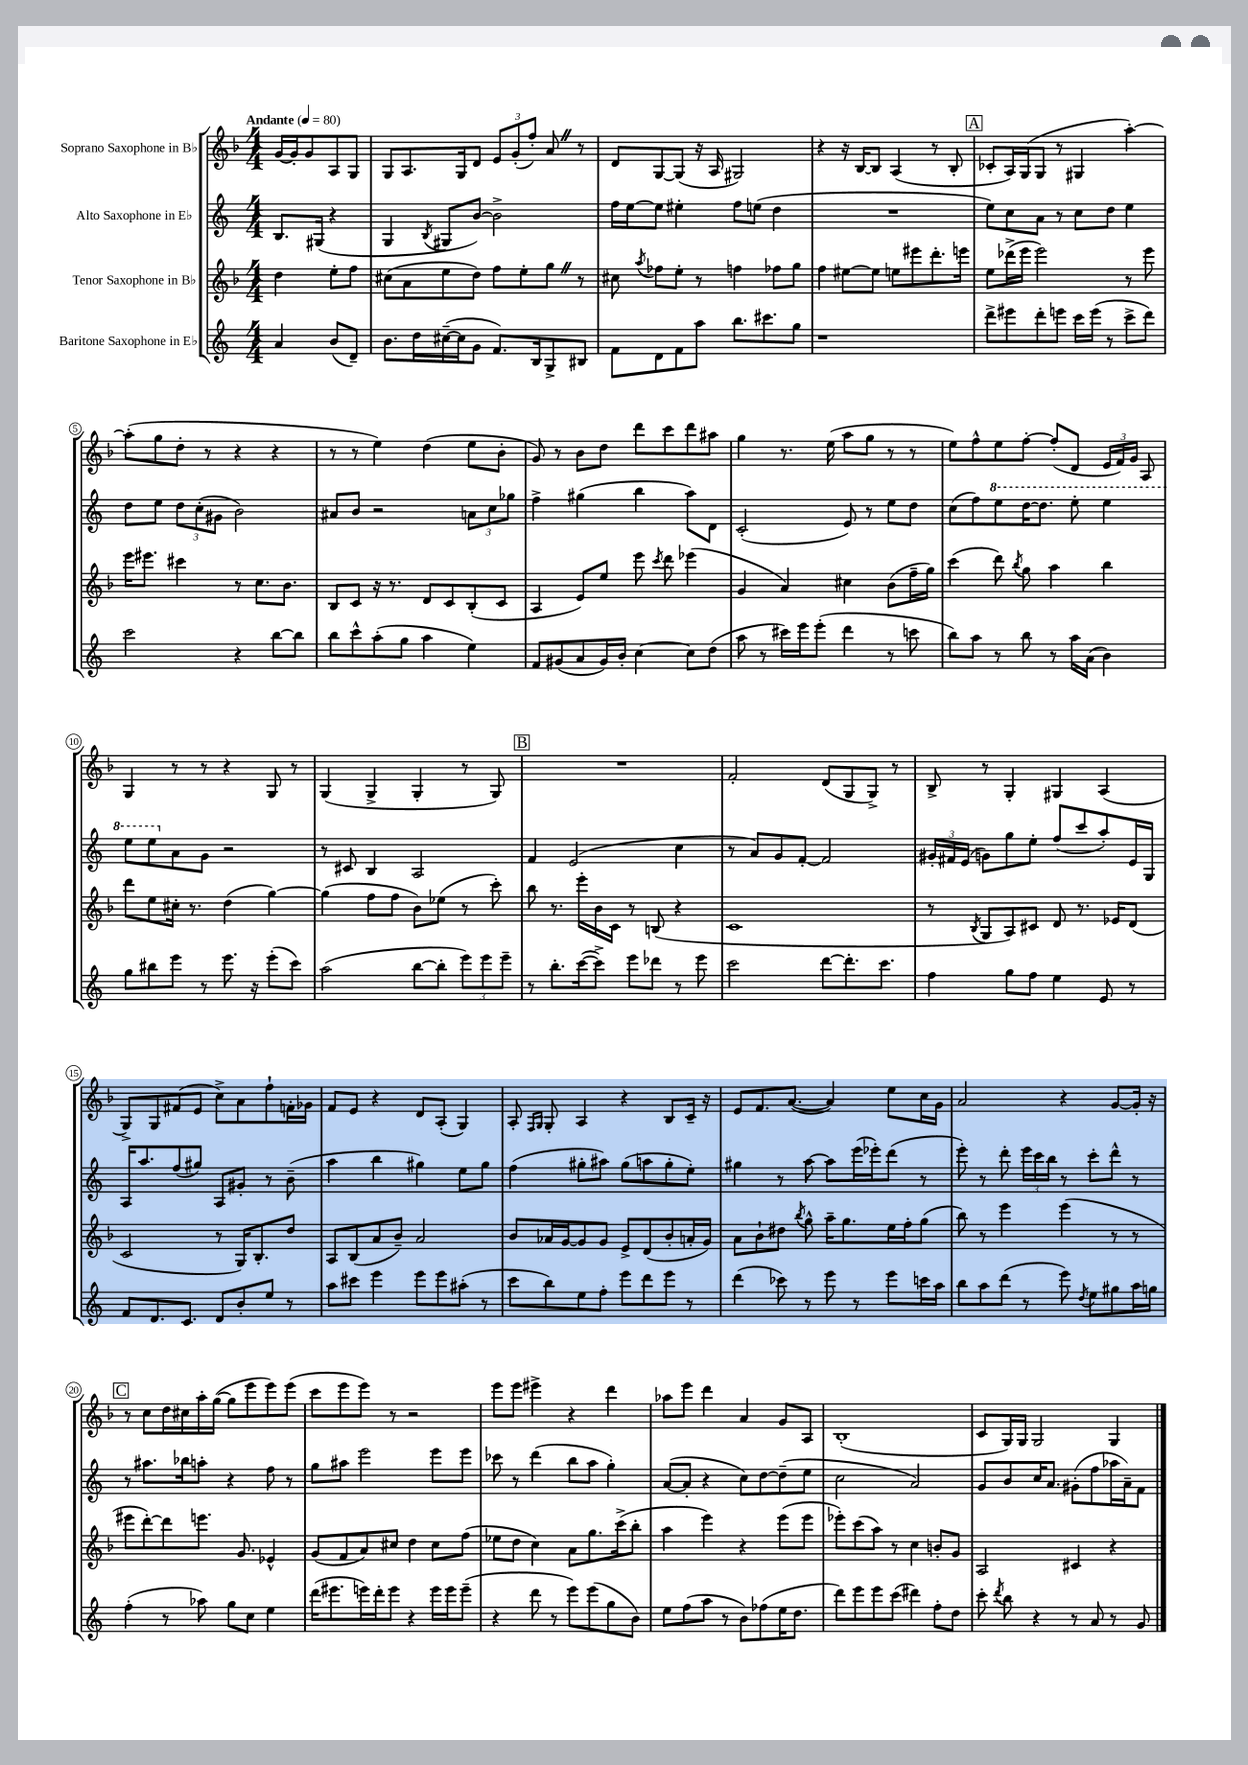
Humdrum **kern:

**kern	**kern	**kern	**kern
*staff4	*staff3	*staff2	*staff1
*clefG2	*clefG2	*clefG2	*clefG2
*k[]	*k[b-]	*k[]	*k[b-]
*M4/4	*M4/4	*M4/4	*M4/4
*MM80	*MM80	*MM80	*MM80
4a/	4dd\	8.B/L	[16g/LL
.	.	.	16g'/]J
.	.	.	8g/
.	.	(16G#/Jk	.
(8b/L	8ee'\L	4r	8A/
8d~/J)	8ff\J	.	8G/J
=	=	=	=
8.b\L	(8cc#\L	4G/	8G/L
.	8a\	.	8.A/
16dd\L	.	.	.
.	.	8qB/	.
([16cc#~\	8ee\	8G#/L	.
16cc#\]J	.	.	16G/k
8g\J	8dd\J)	[8b/J)	8d/J
8.f/L)	8ff\L	2b^\]	12e/L
.	.	.	(12g'/
.	8ee'\	.	.
.	.	.	12ff'/J)
16B/k	.	.	.
8G^/	8gg\J	.	8a/
8B#/J	8r	.	8r
=	=	=	=
8f\L	8cc#\	16ff\LL	8d/L
.	.	[16ee\J	.
.	8qaa/	.	.
8d\	8ff-\L	8ee\]J	[8G/
8f\	8ee'\J	4ee#'\	(8G/]J
8aa\J	8r	.	16r
.	.	.	16A/
8.bb\L	4ff\	8ff\L	2G#/)
.	.	(8ee\J	.
8.ccc#\	.	.	.
.	8ff-\L	4dd\	.
8gg\J	8gg\J	.	.
=	=	=	=
1r	4ff\	1r	4r
.	[8ee#\L	.	16r
.	.	.	[16B-/LK
.	8ee#\]J	.	8B-/]J
.	8ee\L	.	(4A/
.	8eee#\	.	.
.	8.ddd'\	.	8r
.	.	.	8B-'/
.	16eee\Jk	.	.
=	=	=	=
8ddd^\L	8ee\L	8ee\L)	8c-'/L
8eee#\	(16ddd-^\L	8cc\	16A/L)
.	16eee\JJ	.	(16G/J
8ddd'\	2eee\)	8a\J	8G/J
8eee\J	.	8r	8r
16ccc\LL	.	8cc\L	4G#/
(16eee\JJ	.	.	.
8r	.	8dd\J	.
8ccc^\L	8r	4ee\	[4aa'\)
8ddd\J)	8eee\	.	.
=	=	=	=
2ccc\	16eee\LK	8dd\L	(8aa'\]L
.	8.eee#\J	.	.
.	.	8ee\J	8gg\
.	4ccc#\	12dd\L	8dd'\J
.	.	(12cc'\	.
.	.	.	8r
.	.	12g#\J	.
4r	8r	2b\)	4r
.	8.cc\L	.	.
[8bb\L	.	.	4r
.	8.b-\J	.	.
8bb\]J	.	.	.
=	=	=	=
8bb\L	8B-/L	8a#/L	8r
8ccc^^\	8c/J	8b/J	8r
(8aa'\	16r	2r	4ee\)
.	8.r	.	.
8gg\J	.	.	.
4aa\	8d/L	.	(4dd\
.	8c/	.	.
4ee\)	(8B-'/	12a\L	8ee\L
.	.	12cc\	.
.	8c/J	.	8b-'\J
.	.	12gg-\J	.
=	=	=	=
8f/L	4A/	4ff^\	8g/)
(8g#/	.	.	8r
8a/	8e/L)	(4gg#\	8b-\L
16g#/L)	8ee/J	.	8dd\J
16b'/JJ	.	.	.
[4cc\	8eee\	4bb\	8ddd\L
.	8qccc/	.	.
.	8ddd\	.	8ccc\
8cc\]L	(4eee-\	8aa\L)	8ddd\
(8dd\J	.	8d\J	8aa#\J
=	=	=	=
8aa\	4g/	(2c'/	4gg\
8r	.	.	.
16ccc#\LL)	4a/)	.	8.r
16eee\J	.	.	.
(8eee'\J	.	.	.
.	.	.	(16ee\
4ddd\	4cc#\	8e/)	8aa\L
.	.	8r	8gg\J
8r	(8b-\L	8ee\L	8r
8ccc\	16ff~\L	8dd\J	8r
.	16gg\JJ)	.	.
=	=	=	=
8bb\L)	(4ccc\	(8cc\L	8ee\L)
8aa\J	.	8ff\)	8ff^^\
8r	8ddd\)	8eee\	8ee\
.	8qbb-/	.	.
8bb\	8gg\	[16ddd\K	[8ff'\J
.	.	8.ddd\]J	.
8r	4aa\	.	(8ff'/]L
16aa\LL	.	8eee'\	8d/J
(16a\JJ	.	.	.
4b\)	4bb-\	4eee\	24e/LL
.	.	.	24f/)
.	.	.	24g/JJ
.	.	.	8A/
=	=	=	=
8gg\L	8ddd\L	8eee\L	4G/
8bb#\	8ee\	8eee\	.
8eee\J	16cc#'\Jk	8a\	8r
.	8.r	.	.
8r	.	8g\J	8r
8.eee\	(4dd\	2r	4r
16r	.	.	.
(8eee'\L	[4gg\)	.	8G/
8ccc\J)	.	.	8r
=	=	=	=
(2aa\	(4gg\]	8r	(4G/
.	.	8c#/	.
.	8ff\L	4B/	4G^/
.	8ff\J	.	.
[8bb\L	8b-\L)	2A/	4G'/
8bb'\]J	(8ee-\J	.	.
12eee\L)	8r	.	8r
12eee\	.	.	.
.	8ccc'\)	.	8G/)
12eee~\J	.	.	.
=	=	=	=
8r	8bb-\	4f/	1r
8.bb'\L	8.r	.	.
.	.	(2e/	.
([16ccc\k	16eee'\LL	.	.
8ccc^\]J)	16b-\	.	.
.	16c\JJ	.	.
8eee\L	8r	.	.
8ddd-\J	(8B/	.	.
8r	4r	4cc\	.
8eee\	.	.	.
=	=	=	=
2ccc\	1c	8r	2f'/
.	.	8a/L)	.
.	.	8g/	.
.	.	[8f'/J	.
[8ddd\L	.	2f/]	(8d/L
8.ddd'\]	.	.	8G/
.	.	.	8G^/J)
8.ccc\J	.	.	.
.	.	.	8r
=	=	=	=
4ff\	8r	24g#'/LL	8B-^/
.	.	24f#/	.
.	.	(24e/JJ	.
.	8qB-/	.	.
.	8G/L	8g\L)	8r
8gg\L	8A/)	8gg\	4G'/
8ff\J	8c#/J	8ee'\J	.
4ee\	8d/	(8ff/L	4G#/
.	8.r	8ccc/	.
8e/	.	8aa'/)	(4A/
.	16e-/LK	.	.
8r	(8d/J	16e/L	.
.	.	16G/JJ	.
=	=	=	=
8f/L	2c/	16A/LK	8G^/L)
.	.	8.aa/	.
8.d/	.	.	8G/
.	.	(8ff/	(8f#/
8.c/J	.	.	.
.	.	8gg#/J)	8e/J
8d/L	8r	8A/L	8cc^\L)
8b'/	16G/LK)	8g#'/J	8a\
.	8.B-'/	.	.
8ee/J	.	8r	8ff`\
8r	8dd/J	(8b~\	16f'\L
.	.	.	16g-\JJ
=	=	=	=
8aa\L	8A/L	4aa\	8f/L
8ccc#\J	(8B-/	.	8e/J
4eee\	8a/	4bb\	4r
.	8b-~/J)	.	.
8eee\L	2a/	4gg#\)	8d/L
8eee\	.	.	(8A'/J
(8aa#'\J	.	8ee\L	4G/)
8r	.	8gg#\J	.
=	=	=	=
8ccc\L	8b-/L	(4ff\	8A'/
.	.	.	16qqF/LL
.	.	.	16qqG/JJ
8bb\)	16a-/L	.	8G'/
.	[16g/J	.	.
8ee\	8g/]	8gg#'\L	4A/
8ff'\J	8g/J	8aa#\J)	.
8eee\L	8e^/L	(8gg#\L	4r
8ddd\	(8d/	8aa\	.
8eee\J	8b-'/	8gg#'\	8B-/L
8r	16a'/L	8ee'\J)	16c~/Jk
.	16g/JJ)	.	16r
=	=	=	=
(4ddd\	8a\L	4gg#\	8e/L
.	8b-`\	.	8.f/
8ccc-\)	8dd#\J	8r	.
.	.	.	([8.a/J
.	8qbb-/	.	.
8r	8gg^^\	[8aa\	.
8eee\	16aa~\LK	8aa\]L	4a/])
.	8.gg\	.	.
8r	.	(16eee\L	.
.	.	16eee-'\J)	.
8eee\L	16ee\L	(8ddd\J	8ee\L
.	16ff'\J	.	.
16ccc\L	(8gg\J	8r	16cc\L
16aa\JJ	.	.	16g\JJ
=	=	=	=
8bb\L	8bb-\)	8eee'\)	2a/
8aa\	8r	8r	.
(8ddd\J	4eee\	8ddd'\	.
8r	.	24eee\LL	.
.	.	24ccc\	.
.	.	24bb\JJ	.
8eee\)	(4eee\	8r	4r
8qdd/	.	.	.
8ee\L	.	8ccc'\L	.
8gg#\	8r	8ddd^^\J	[8g/L
16aa\L	8r	8r	16g'/]Jk
16gg\JJ	.	.	16r
=	=	=	=
(4ff'\	8eee#\L	8r	8r
.	[8ddd'\)	8.aa#\L	8cc\L
8r	8ddd\]	.	16dd\L
.	.	16bb-\k	16cc#\
8aa-\)	8.eee\J	8aa'\J	16aa'\
.	.	.	([16gg\JJ
8gg\L	.	4r	8gg\]L
.	8.g/	.	.
8cc\J	.	.	8eee\
4ee\	4e-^^/	8ff\	8eee\)
.	.	8r	(8eee\J
=	=	=	=
(16ddd\LK	(8g/L	8gg\L	8ccc\L
8.eee#\	.	.	.
.	8f/	8aa#\J	8eee\
16eee\L)	8a/)	2eee\	8eee\J)
16ddd'\J	.	.	.
8eee\J	8cc#/J	.	8r
4r	4dd\	.	2r
16eee\LL	8cc#\L	8eee\L	.
16eee\J	.	.	.
(8eee~\J	(8ff\J	8eee\J	.
=	=	=	=
4r	8ee-\L	8ccc-\	8eee\L
.	8dd\J	8r	8eee\J
8ddd\	4cc\)	(4ddd\	4eee#^\
8r	.	.	.
8eee\L)	8a\L	8bb\L	4r
(8eee\	8.gg\	8aa\J	.
8gg\	.	4gg'\)	4ddd\
.	(16ccc^\k	.	.
8b\J)	8bb-'\J	.	.
=	=	=	=
8ee\L	4aa\	([8a/L	8aa-\L
(8ff\	.	8a'/]J	8eee\J
8aa\J	4eee\)	4r	4ddd\
8r	.	.	.
8b\L)	4r	8cc\L)	4a/
(8ff-\	.	[8dd\	.
16ee\K	(8eee\L	(8dd~\]	8g/L
8.dd\J	.	.	.
.	8eee\J	8ee\J	8A/J
=	=	=	=
8ddd\L)	8eee-'\L)	2cc\	(1B-'
8eee\	(8ccc\	.	.
8eee\	8aa\J)	.	.
(8ccc\J	8r	.	.
4ddd#\)	4cc\	2a/)	.
8ff'\L	8b'/L	.	.
8dd\J	8g/J	.	.
=	=	=	=
8ccc'\	2A/	8g/L	8c/L
8qddd/	.	.	.
8bb\	.	8b/	16G/L)
.	.	.	16G/JJ
4r	.	16cc/K	2G/
.	.	8.a/J	.
8r	4c#/	(8g#'\L	.
8a/	.	8ff\	.
8r	4r	16aa-\L	4G/
.	.	16a~\J)	.
8g/	.	8f\J	.
==	==	==	==
*-	*-	*-	*-
